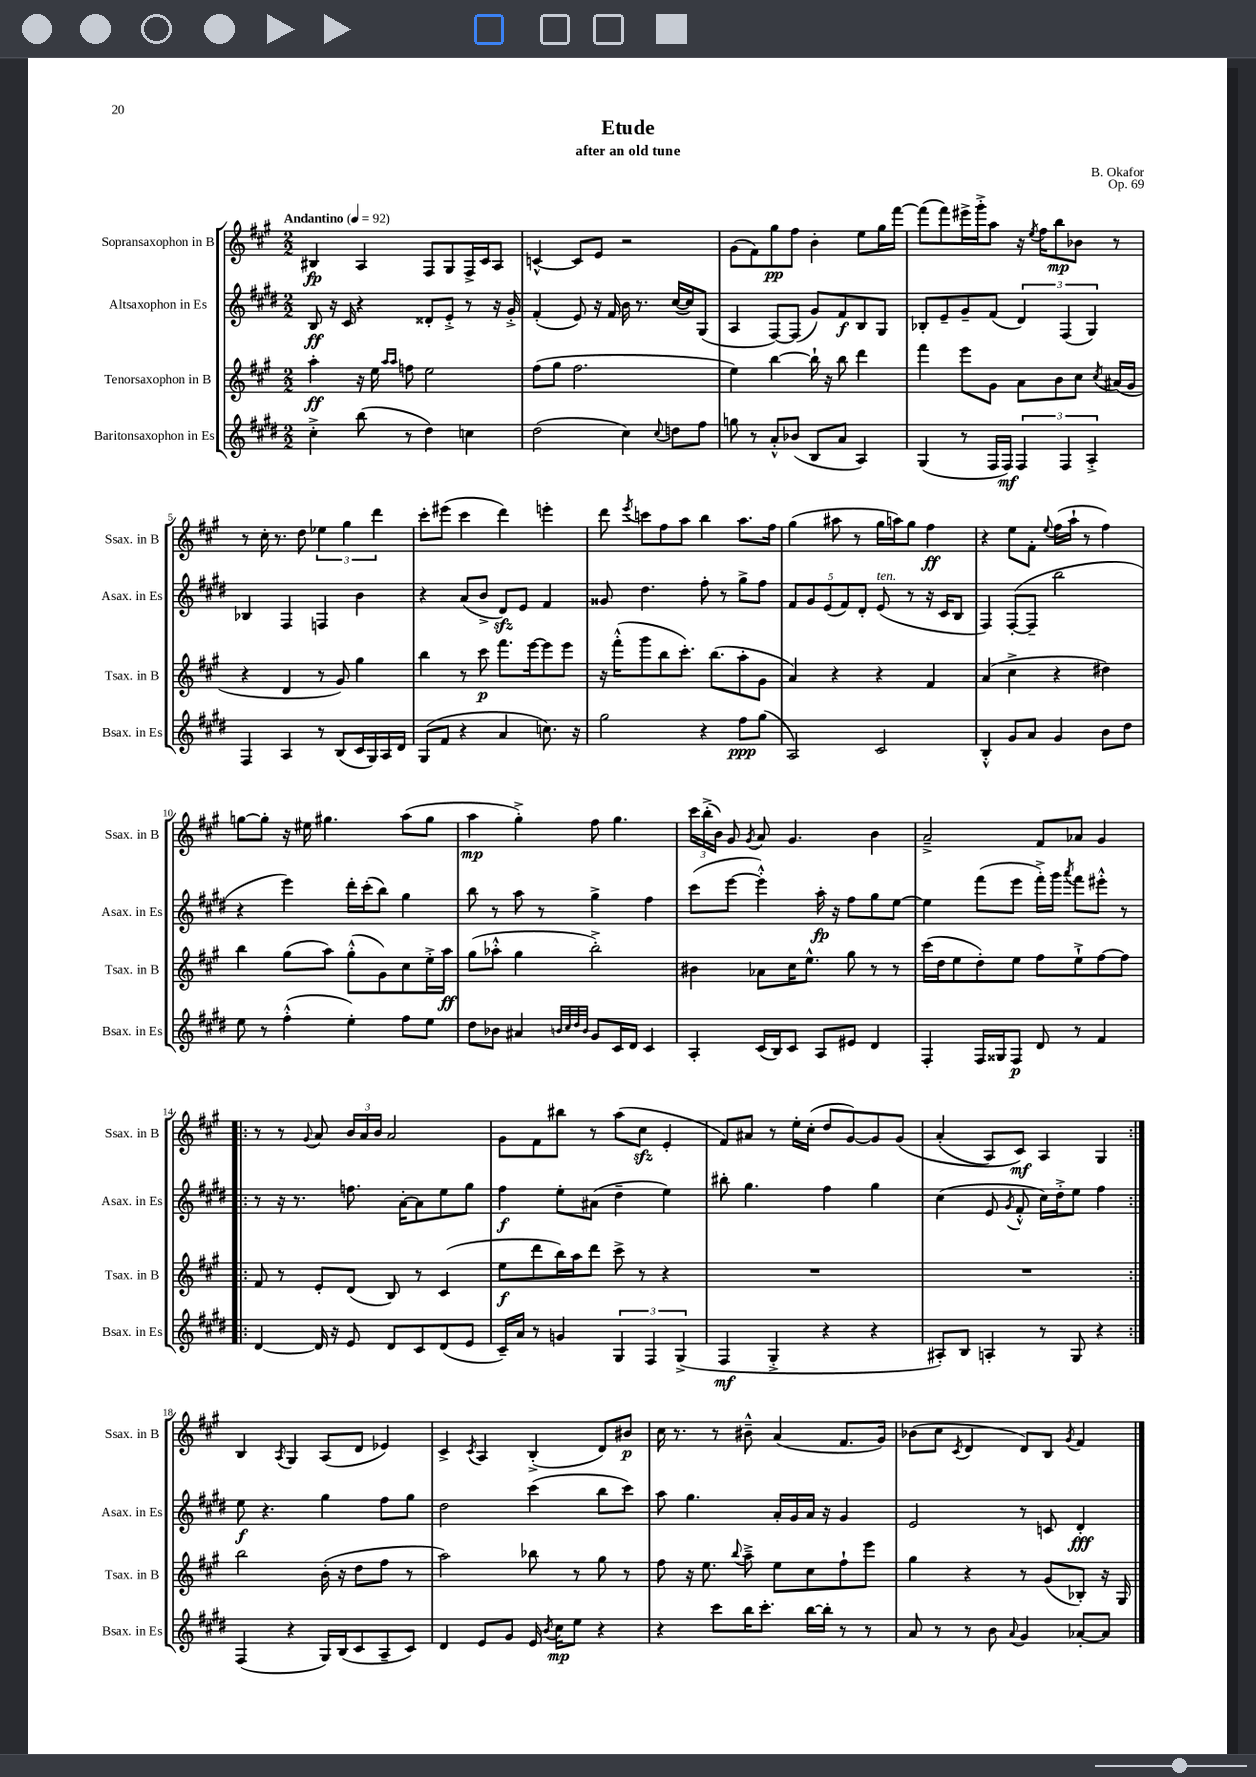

**kern	**kern	**kern	**kern
*staff4	*staff3	*staff2	*staff1
*clefG2	*clefG2	*clefG2	*clefG2
*k[f#c#g#d#]	*k[f#c#g#]	*k[f#c#g#d#]	*k[f#c#g#]
*M2/2	*M2/2	*M2/2	*M2/2
*MM92	*MM92	*MM92	*MM92
4cc#'^	4aa'	8B	4B#
.	.	16r	.
.	.	16c#	.
(8bb	16r	4r	4A
.	16ee	.	.
.	16qqaa	.	.
.	16qqaa	.	.
8r	8ff	.	.
4dd#)	2ee	8d##'	8F#
.	.	8e'^	8G#
4cc	.	8r	16F#^
.	.	.	16c#
.	.	16r	8A
.	.	16g#'^	.
=	=	=	=
(2dd#	(8ff#	(4f#'	[4c^^
.	8gg#	.	.
.	2.ff#	8e)	8c]
.	.	16r	8e
.	.	16f#	.
4cc#)	.	16b	2r
.	.	8.r	.
8qqcc#	.	.	.
8dd	.	([16cc#	.
.	.	16cc#])	.
8ff#	.	(8G#	.
=	=	=	=
8gg	4ee)	4A	(8g#
8r	.	.	8f#)
8a'^^	[4bb	[8F#)	8gg#
(8b-	.	(8F#]	8ff#
8B	16bb`]	8g#)	4b'
.	16r	.	.
8a	8bb	8f#	.
4A)	4ddd	8B	8ee
.	.	8G#	16gg#
.	.	.	[16fff#
=	=	=	=
(4G#	4fff#	8B-'	(8fff#]
.	.	8e~	8fff#)
8r	8eee	8g#~	16eee#^
.	.	.	16ggg#'^
16F#	8g#	(8f#	8aa
16F#)	.	.	.
6F#	8a	6d#)	16r
.	.	.	8qee
.	.	.	16ff#
.	8b	.	8bb
6F#	.	(6F#	.
.	8cc#	.	8b-
6A'^	.	6G#)	.
.	8qcc#	.	.
.	(16a#	.	8r
.	16g#	.	.
=	=	=	=
4F#	4r	4B-	8r
.	.	.	16cc#'
.	.	.	8.r
4A	4d	4F#	.
.	.	.	8dd
8r	8r	4F	6ee-
(8B	8g#)	.	.
.	.	.	6gg#
16c#	4gg#	4b	.
16G#)	.	.	.
.	.	.	6ddd
16A	.	.	.
16d#	.	.	.
=	=	=	=
(8G#	4bb	4r	8ccc#'
8f#	.	.	(8eee#
4r	8r	(8a	4ccc#
.	8ccc#	8b^	.
4a	8.fff#	8d#)	4ddd)
.	.	8e	.
.	[16eee	.	.
8.cc)	8eee]	4f#	4eee'
.	8eee	.	.
16r	.	.	.
=	=	=	=
2gg#	16r	8g##	8ddd
.	(16fff#'^^	.	.
.	.	.	8qeee
.	8ggg#	4.dd#	8ccc
.	8bb	.	8ff#
.	8.ccc#')	.	8aa
4r	.	8ff#'	4bb
.	(8.bb	.	.
.	.	8r	.
8ff#	8aa'	8gg#^	8.aa
(8gg#	8g#	8ff#	.
.	.	.	16ff#
=	=	=	=
2A)	4a)	10f#	(4gg#
.	.	10g#	.
.	.	(10e	.
.	4r	.	8aa#
.	.	10f#)	.
.	.	.	8r
.	.	10d#'	.
2c#	4r	(8e	16gg#
.	.	.	16aa)
.	.	8r	8gg#
.	4f#	16r	4ff#
.	.	16c#	.
.	.	8B	.
=	=	=	=
4B'^^	(4a	4F#)	4r
8g#	4cc#^	([8F#'	8ee
8a	.	8F#~]	8f#'
.	.	.	8qqee
4g#	4r	2bb	(16ff#
.	.	.	16aa`
.	.	.	8r
8b	4dd#)	.	4ff#)
8dd#	.	.	.
=	=	=	=
8ee	4bb	4r	[8gg
8r	.	.	8gg']
(4ff#'^^	(8gg#	4eee)	16r
.	.	.	16ee#
.	8aa)	.	4.gg#
4ee')	(8gg#'^^	16ddd#'	.
.	.	(16ccc#'	.
.	8g#)	8bb)	.
8ff#	8cc#	4gg#	(8aa
8ee	16ee'^	.	8gg#
.	16aa	.	.
=	=	=	=
8dd#	(8gg#	8bb	4aa
8b-	8aa-'^^	8r	.
4a#	4gg#	8aa	4gg#'^)
.	.	8r	.
32qqb	.	.	.
32qqcc#	.	.	.
32qqdd#	.	.	.
32qqb	.	.	.
8g#	2bb'^)	4gg#^	8ff#
16c#	.	.	4.gg#
16d#	.	.	.
4c#	.	4ff#	.
=	=	=	=
4A'	4b#	(8ccc#	24ccc#
.	.	.	(24bb'^
.	.	.	24b)
.	.	[8eee	8g#
.	.	.	8qg#
(16c#	8a-	4eee'^^])	8a
16B)	.	.	.
8c#	16cc#	.	4.g#
.	8.ee^^	.	.
8A	.	16aa'	.
.	.	16r	.
8e#	8gg#	8ff#	.
4d#	8r	8gg#	4b
.	8r	[8ee	.
=	=	=	=
4F#'	(16ccc#	4ee]	2a~^
.	16dd	.	.
.	8ee	.	.
16F#	8dd')	(8fff#	.
16G##	.	.	.
8F#	8ee	8eee	.
8d#	8ff#	16fff#'^)	8f#
.	.	16ggg#	.
.	.	8qaaa	.
8r	8ee`^	8fff#	8a-
4f#	[8ff#	8eee#'^^	4g#
.	8ff#]	8r	.
=!|:	=!|:	=!|:	=!|:
[4d#	8f#	8r	8r
.	8r	16r	8r
.	.	8.r	.
.	.	.	8qqg#
16d#]	8e'	.	8a
16r	.	.	.
8e	(8d	8.ff	24b
.	.	.	24a
.	.	.	24b
8d#	8B)	.	2a
.	.	[16a'	.
8c#	8r	8a]	.
(8d#	(4c#	8ee	.
8e	.	8gg#	.
=	=	=	=
16c#~)	8ee	4ff#	8g#
16a	.	.	.
8r	8ddd	.	8f#
4g	16bb)	8ee'	8bb#
.	16aa	.	.
.	8ddd	(8a#	8r
6G#	8ccc#^	4dd#~	(8aa
.	8r	.	8cc#
6F#	.	.	.
.	4r	4ee)	4e'
(6G#^	.	.	.
=	=	=	=
4F#	1r	8bb#'	8f#)
.	.	4.gg#	8a#
4G#'^	.	.	8r
.	.	.	16ee'
.	.	.	(16cc#'
4r	.	4ff#	8dd
.	.	.	[8g#)
4r	.	4gg#	8g#]
.	.	.	&(8g#
=	=	=	=
8A#')	1r	(4cc#	(4a'
8B	.	.	.
4A'	.	8e	8A)
.	.	8qg#	.
.	.	8f#'^^	8c#&)
8r	.	16cc#)	4A
.	.	16dd#'^	.
8G#	.	8ee	.
4r	.	4ff#	4G#
=:|!	=:|!	=:|!	=:|!
(4F#	2bb	8ee	4B
.	.	4.r	.
.	.	.	8qA
4r	.	.	4G#
16G#)	(16b'	4gg#	(8A
(16B	16r	.	.
8c#	8dd	.	8d
8A~	8ff#	8ff#	4e-)
8c#)	8r	8gg#	.
=	=	=	=
4d#	2aa)	2dd#	4c#^
.	.	.	8qc#
8e	.	.	4A
8g#	.	.	.
16e	8bb-	(4ccc#	(4B'^
8qb	.	.	.
16cc#	.	.	.
8ee	8r	.	.
4r	8gg#	8bb	8d)
.	8r	8ccc#)	8b#
=	=	=	=
4r	8ff#	8aa	16cc#
.	.	.	8.r
.	16r	4.gg#	.
.	8.ee	.	.
8ccc#	.	.	8r
.	8qqbb	.	.
16bb	8aa~^	.	8b#~^^
8.ccc#'	.	.	.
.	8ee	16a'	(4a
.	.	16g#	.
[16bb	8cc#	16a	.
16bb']	.	16r	.
8r	8ff#`	4g#	8.f#
8r	8eee	.	.
.	.	.	16g#)
=	=	=	=
8a	4gg#	2e	(8b-
8r	.	.	8cc#
.	.	.	8qc#
8r	4r	.	4d
8b	.	.	.
8qqa	.	.	.
4g#	8r	8r	8d)
.	(8g#	8c	8B
.	.	.	8qg#
[8a-'	8B-')	4d#'	4f#
8a-]	16r	.	.
.	16G#	.	.
==	==	==	==
*-	*-	*-	*-
